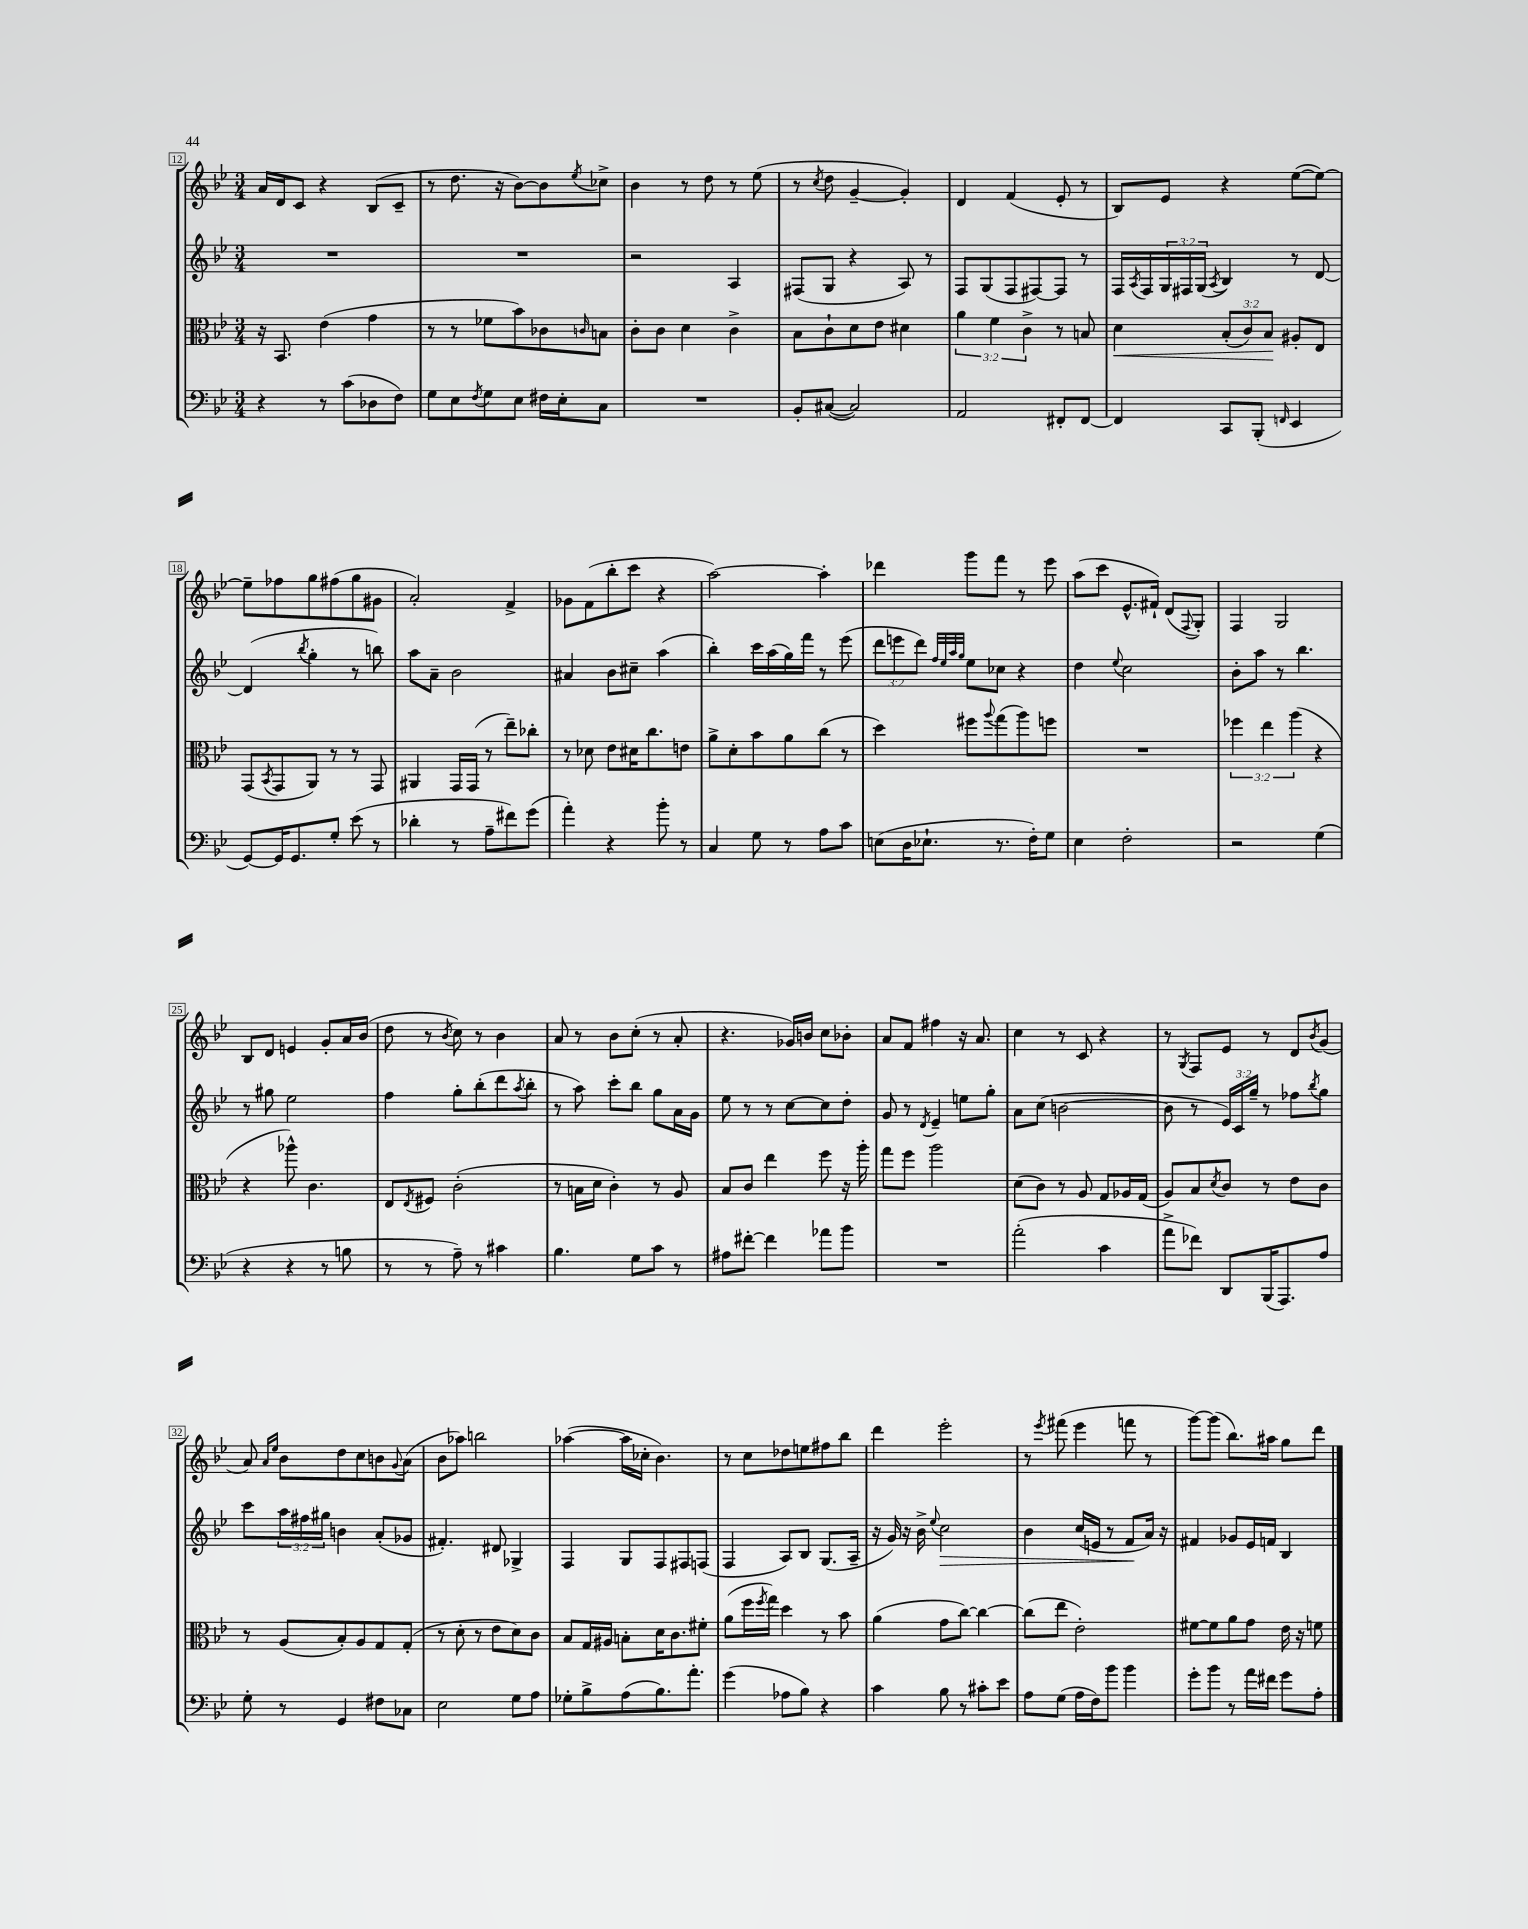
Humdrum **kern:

**kern	**kern	**kern	**kern
*staff4	*staff3	*staff2	*staff1
*clefF4	*clefC3	*clefG2	*clefG2
*k[b-e-]	*k[b-e-]	*k[b-e-]	*k[b-e-]
*M3/4	*M3/4	*M3/4	*M3/4
4r	16r	2.r	16a
.	8.BB-	.	16d
.	.	.	8c
8r	(4e-	.	4r
(8c	.	.	.
8D-	4g	.	(8B-
8F)	.	.	8c~
=	=	=	=
8G	8r	2.r	8r
8E-	8r	.	8.dd
8qF	.	.	.
8G	8f-	.	.
.	.	.	16r
8E-	8b-)	.	[8b-)
16F#	8c-	.	8b-]
16E-'	.	.	.
.	16qqc	.	8qee-
8C	8B	.	8cc-^
=	=	=	=
2.r	8c'	2r	4b-
.	8c	.	.
.	4d	.	8r
.	.	.	8dd
.	4c^	4A	8r
.	.	.	(8ee-
=	=	=	=
8BB-'	8B-	(8F#	8r
.	.	.	8qcc
([8C#	8c`	8G	8dd
2C#])	8d	4r	[4g~
.	8e-	.	.
.	4d#	8A)	4g'])
.	.	8r	.
=	=	=	=
2AA	6a	8F	4d
.	.	(8G	.
.	6f	.	.
.	.	8F	(4f
.	6c^	.	.
.	.	[8F#)	.
8FF#'	8r	8F#]	8e-'
[8FF#	8B	8r	8r
=	=	=	=
4FF#]	4d	16F	8B-)
.	.	8qA	.
.	.	16F	.
.	.	24G	8e-
.	.	24F#	.
.	.	(24G	.
.	.	8qA	.
8CC	(12B-'	4B-)	4r
.	12c)	.	.
(8BBB-'	.	.	.
.	12B-	.	.
16qqFF	.	.	.
4EE-	8A#'	8r	([8ee-
.	8E-	[8d	8ee-_)
=	=	=	=
[8GG)	(8GG	(4d]	8ee-~]
.	8qBB-	.	.
16GG]	8GG	.	8ff-
8.GG	.	.	.
.	.	8qbb-	.
.	8AA)	4gg'	8gg
8G'	8r	.	(8ff#
(8e-	8r	8r	8gg
8r	8GG	8bb)	8g#
=	=	=	=
4d-'	4AA#	8aa	2a')
.	.	8a~	.
8r	16GG	2b-	.
.	(16GG	.	.
8A~	8r	.	.
8f#)	8ee-~)	.	4f^
(8g	8cc-'	.	.
=	=	=	=
4a')	8r	4a#	8g-
.	8d-	.	(8f
4r	8e-	8b-	8bb-'
.	16d#	8cc#~	8ccc
.	8.cc	.	.
8b-'	.	(4aa	4r
8r	8e	.	.
=	=	=	=
4C	8a^	4bb-')	[2aa)
.	8d'	.	.
8G	8b-	16ccc	.
.	.	(16aa	.
8r	8a	16gg)	.
.	.	16fff	.
8A	(8cc	8r	4aa']
8c	8r	(8eee-	.
=	=	=	=
(8E	4dd)	12ddd	4ddd-
.	.	12eee	.
16D	.	.	.
.	.	12ddd)	.
8.E-`	.	.	.
.	.	32qqff	.
.	.	32qqee-	.
.	.	32qqaa	.
.	.	32qqgg	.
.	8ff#	8ee-	8ggg
.	8qqaa	.	.
8.r	(8gg	8cc-	8fff
.	8aa)	4r	8r
16F')	.	.	.
8G	8ff	.	8eee-
=	=	=	=
4E-	2.r	4dd	(8aa
.	.	.	8ccc
.	.	8qqee-	.
2F'	.	2cc	8.e-^^
.	.	.	16f#`)
.	.	.	(8d
.	.	.	8qqF
.	.	.	8G')
=	=	=	=
2r	6ff-	8b-'	4F
.	.	8aa	.
.	6ee-	.	.
.	.	8r	2G
.	(6aa	.	.
.	.	4.bb-	.
(4G	4r	.	.
=	=	=	=
4r	4r	8r	8B-
.	.	8gg#	8d
4r	8aa-^^)	2ee-	4e
.	4.c	.	.
8r	.	.	8g'
8B	.	.	16a
.	.	.	(16b-
=	=	=	=
8r	8E-	4ff	8dd
.	8qE-	.	.
8r	8F#	.	8r
.	.	.	8qb-
8A~)	(2c'	8gg'	8cc)
8r	.	(8bb-'	8r
4c#	.	8ddd	4b-
.	.	8qaa	.
.	.	8bb-'	.
=	=	=	=
4.B-	8r	8r	8a
.	16B	8aa)	8r
.	16d	.	.
.	4c')	8ccc'	8b-
8G	.	8bb-	(8cc'
8c	8r	8gg	8r
8r	8A	16a	8a'
.	.	16g	.
=	=	=	=
8A#	8B-	8ee-	4.r
[8f#'	8c	8r	.
4f#]	4ee-	8r	.
.	.	[8cc	16g-)
.	.	.	16b
8a-	8ff	8cc]	8cc
8b-	16r	8dd'	8b-'
.	16aa'	.	.
=	=	=	=
2.r	8gg	8g	8a
.	8ff	8r	8f
.	.	8qd	.
.	2aa	4e-~	4ff#
.	.	8ee	16r
.	.	.	8.a
.	.	8gg'	.
=	=	=	=
(2a'	(8d	8a	4cc
.	8c)	(8cc	.
.	8r	[2b	8r
.	8A	.	8c
4c	8G	.	4r
.	16A-	.	.
.	(16G	.	.
=	=	=	=
8a^	8A)	8b]	8r
.	.	.	8qG
8f-)	8B-	8r	8F
.	8qd	.	.
8DD	8c	24e-)	8e-
.	.	24c	.
.	.	24gg~	.
(16BBB-	8r	8r	8r
8.AAA)	.	.	.
.	8e-	8ff-	8d
.	.	8qbb-	8qb-
8A	8c	8gg	(8g
=	=	=	=
8G'	8r	8ccc	8a)
.	.	.	16qqa
.	.	.	16qqee-
8r	(8A	24aa	8b-
.	.	24ff#	.
.	.	24gg#	.
4GG	8B-')	4b	8dd
.	8A	.	8cc
8F#	8G	(8a'	8b
.	.	.	8qqg
8C-	(8G'	8g-	(8a
=	=	=	=
2E-	8r	4.f#')	8b-
.	8d'	.	8aa-)
.	8r	.	2bb
.	8e-	8d#	.
8G	8d)	4G-^	.
8A	8c	.	.
=	=	=	=
8G-'	8B-	4F	([4aa-
8B-^	16G	.	.
.	16A#	.	.
(8A	8B'	8G	16aa-]
.	.	.	16cc-'
8.B-)	16d	8F	4.b-)
.	8.c	.	.
.	.	8F#	.
8.a'	.	.	.
.	8f#'	(8F	.
=	=	=	=
(4g	(8a	4F	8r
.	16ff	.	8cc
.	8qff	.	.
.	16gg)	.	.
8A-	4dd	8A)	8dd-
8B-)	.	8B-	8ee
4r	8r	(8.G	8ff#
.	8b-	.	8bb-
.	.	16A~	.
=	=	=	=
4c	(4a	16r	4ddd
.	.	16g)	.
.	.	16r	.
.	.	16b-^	.
.	.	8qqee-	.
8B-	8g	2cc	2eee-'
8r	[8cc)	.	.
8c#'	4cc_	.	.
8e-	.	.	.
=	=	=	=
8A	(8cc]	4b-	8r
.	.	.	8qeee-
(8G	8ee-	.	(8fff#
16A	2e-')	(16cc	4eee-
16F)	.	16e	.
8b-	.	8r	.
4b-	.	8f	8fff
.	.	16a)	8r
.	.	16r	.
=	=	=	=
8g'	[8f#	4f#	[8ggg)
8b-	8f#]	.	(8ggg]
8r	8a	8g-	8.bb-)
16a	8g	16e-	.
16f#	.	16f	16aa#
8g	16e-	4B-	8gg
.	16r	.	.
8A'	8f	.	8ddd
==	==	==	==
*-	*-	*-	*-
